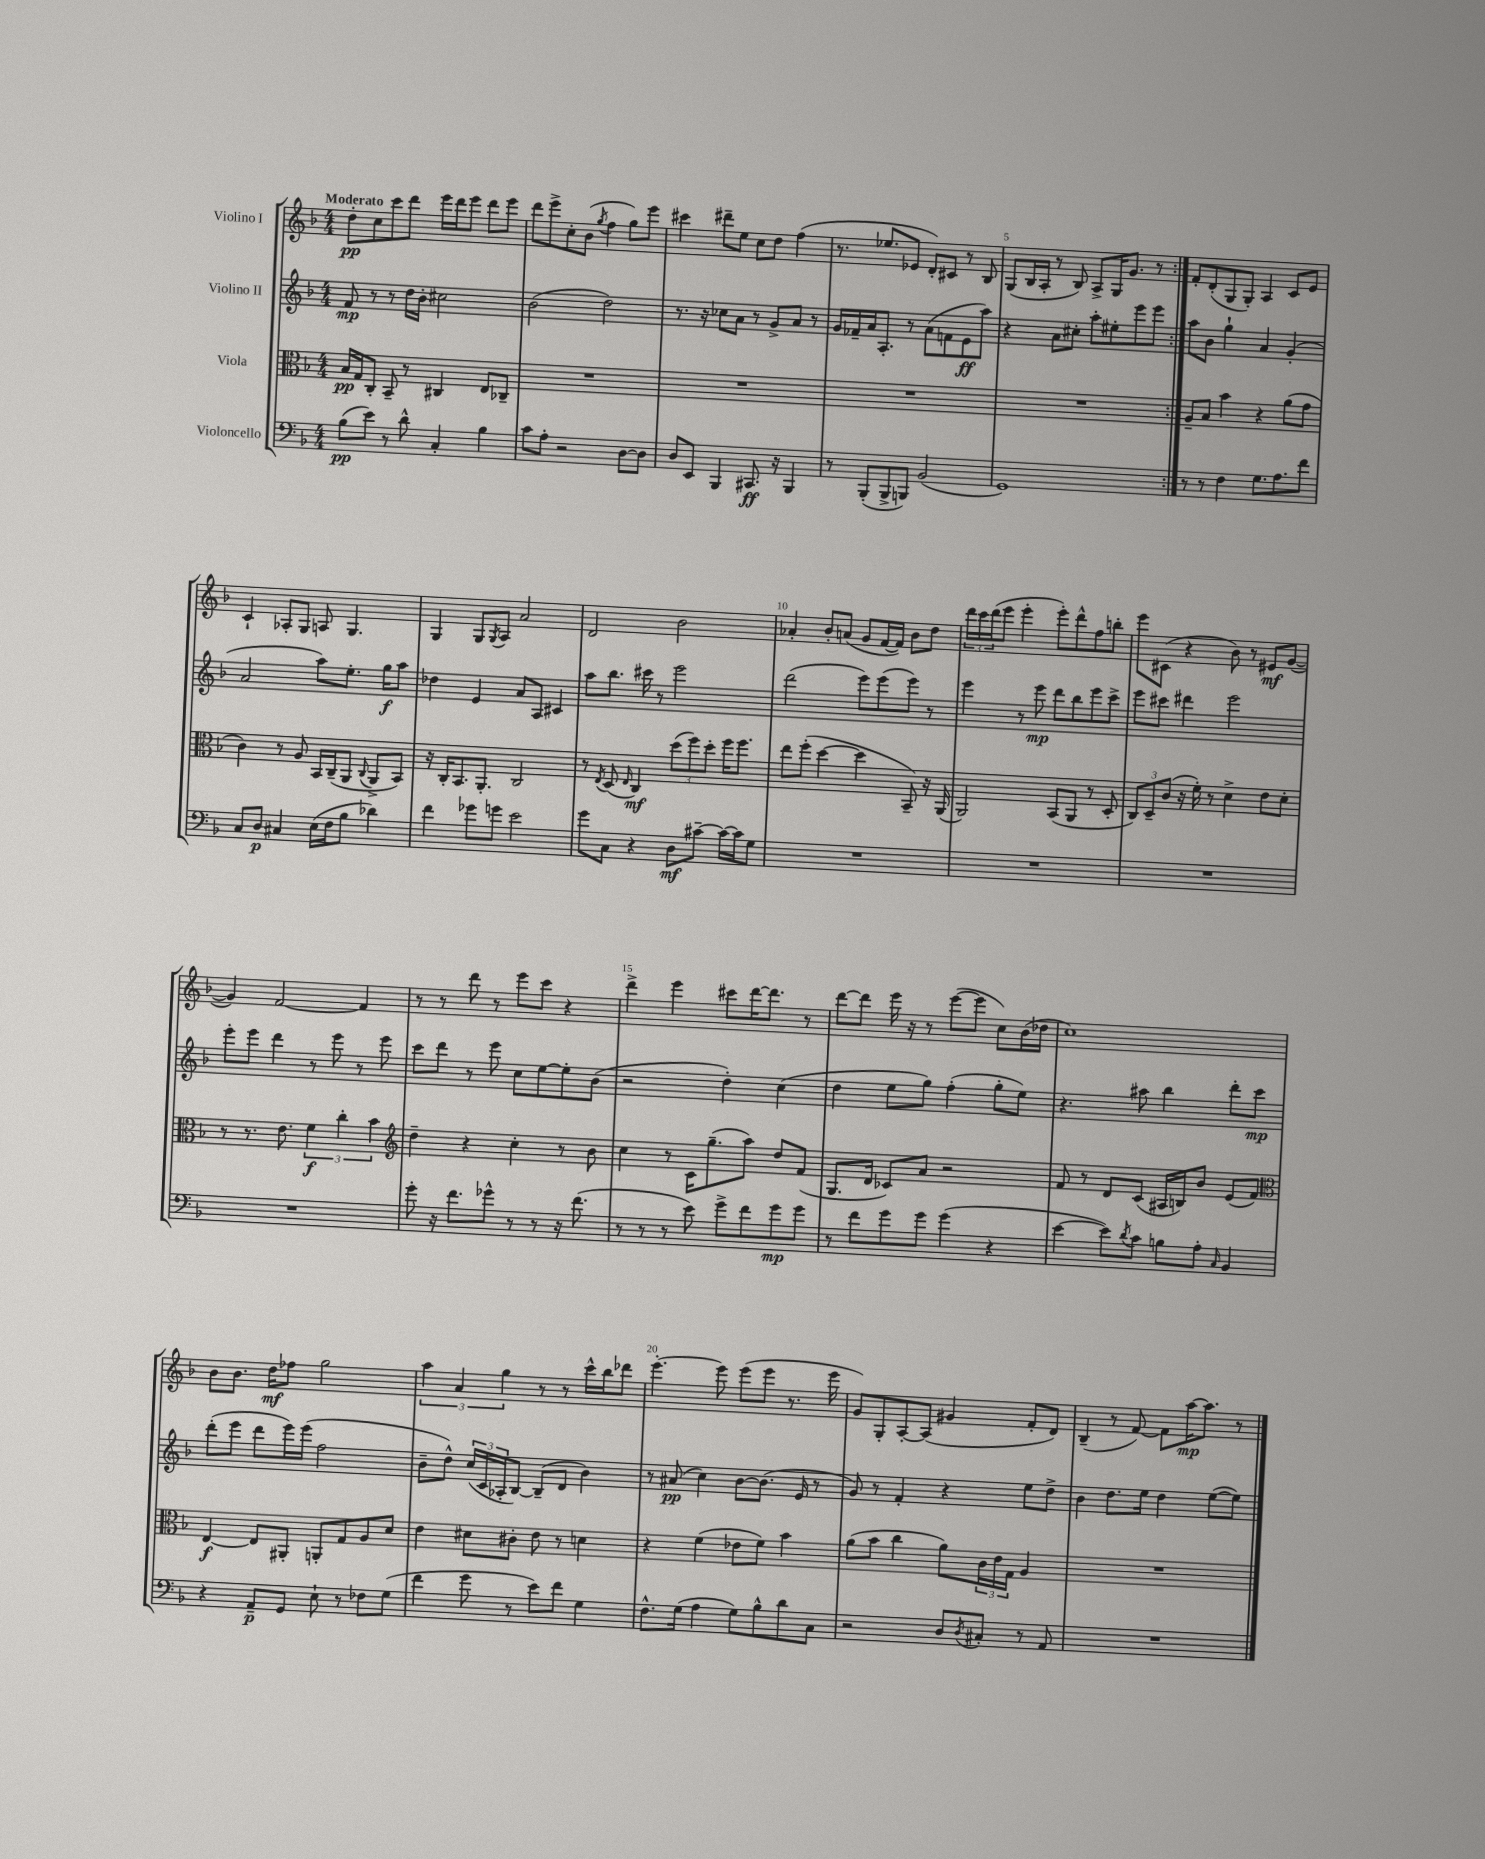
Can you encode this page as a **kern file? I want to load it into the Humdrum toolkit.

**kern	**dynam	**kern	**dynam	**kern	**dynam	**kern	**dynam
*part4	*part4	*part3	*part3	*part2	*part2	*part1	*part1
*staff4	*staff4	*staff3	*staff3	*staff2	*staff2	*staff1	*staff1
*I"Violoncello	*	*I"Viola	*	*I"Violino II	*	*I"Violino I	*
*clefF4	*	*clefC3	*	*clefG2	*	*clefG2	*
*k[b-]	*	*k[b-]	*	*k[b-]	*	*k[b-]	*
*M4/4	*	*M4/4	*	*M4/4	*	*M4/4	*
=1	=1	=1	=1	=1	=1	=1	=1
!	!	!	!	!	!	!LO:TX:a:B:t=Moderato	!
(8B-\L	pp	16B-/LL	pp	8f/	mp	8dd'\L	pp
.	.	16G/J	.	.	.	.	.
8e\J)	.	8C'/J	.	8r	.	8cc\	.
8r	.	8BB-~/	.	8r	.	8ccc\	.
8d^^\	.	8r	.	16dd\LL	.	8ddd\J	.
.	.	.	.	16b-'\JJ	.	.	.
4C'/	.	4C#X/	.	2cc#X\	.	16eee\LL	.
.	.	.	.	.	.	16ddd\J	.
.	.	.	.	.	.	8eee\J	.
4B-\	.	8E/L	.	.	.	8ddd\L	.
.	.	8C-X~/J	.	.	.	8eee\J	.
=2	=2	=2	=2	=2	=2	=2	=2
8c\L	.	1r	.	(2b-\	.	8ddd\L	.
8A'\J	.	.	.	.	.	8eee^\	.
2r	.	.	.	.	.	8cc'\	.
.	.	.	.	.	.	(8b-\J	.
.	.	.	.	.	.	8qgg/	.
.	.	.	.	2dd\)	.	4ff\	.
[8D\L	.	.	.	.	.	8gg\L)	.
8D\J]	.	.	.	.	.	8eee\J	.
=3	=3	=3	=3	=3	=3	=3	=3
8D/L	.	1r	.	8.r	.	4ccc#X\	.
8EE/J	.	.	.	.	.	.	.
.	.	.	.	16r	.	.	.
4BBB-/	.	.	.	8cc-X\L	.	8ddd#X~\L	.
.	.	.	.	8a\J	.	8ee\J	.
8.CC#X/	ff	.	.	8r	.	8cc\L	.
.	.	.	.	8g^/L	.	8dd\J	.
16r	.	.	.	.	.	.	.
4BBB-/	.	.	.	8a/J	.	(4ff\	.
.	.	.	.	8r	.	.	.
=4	=4	=4	=4	=4	=4	=4	=4
8r	.	1r	.	16g/LL	.	8.r	.
.	.	.	.	16f-X~/	.	.	.
(8BBB-'/L	.	.	.	16a/J	.	.	.
.	.	.	.	8.A'/J	.	8.ee-X/L	.
8BBB-^/	.	.	.	.	.	.	.
8BBBn/J)	.	.	.	8r	.	8e-X/J	.
(2BB-/	.	.	.	(8a\L	.	8d'/L)	.
.	.	.	.	8fn\	.	8c#X/J	.
.	.	.	.	8e\	ff	8r	.
.	.	.	.	8aa\J)	.	8B-/	.
=5	=5	=5	=5	=5	=5	=5	=5
1GG)	.	1r	.	4r	.	(8G/L	.
.	.	.	.	.	.	16B-/L	.
.	.	.	.	.	.	16A'/JJ	.
.	.	.	.	8a\L	.	8r	.
.	.	.	.	8cc#X'\J	.	8B-/)	.
.	.	.	.	8aa'\L	.	8A^/L	.
.	.	.	.	8ee#X'\	.	16G/K	.
.	.	.	.	.	.	8.g/J	.
.	.	.	.	8eee\	.	.	.
.	.	.	.	8eee\J	.	8r	.
=6:|!	=6:|!	=6:|!	=6:|!	=6:|!	=6:|!	=6:|!	=6:|!
8r	.	8A~/L	.	8aa\L	.	8f'/L	.
8r	.	8B-/J	.	8b-\J	.	(8d'/	.
4F\	.	4b-\	.	4gg`\	.	8G/	.
.	.	.	.	.	.	8G'/J)	.
8.G\L	.	4r	.	4a/	.	4A/	.
8.A\	.	.	.	.	.	.	.
.	.	(8a\L	.	(4g'/	.	8c/L	.
8f\J	.	8g\J	.	.	.	8e/J	.
!!LO:LB:g=z
=7	=7	=7	=7	=7	=7	=7	=7
8C/L	.	4c\)	.	2a/	.	4c`/	.
8D/J	p	.	.	.	.	.	.
4C#X/	.	8r	.	.	.	8A-X'/L	.
.	.	8A/	.	.	.	8G/J	.
(16E\LL	.	16BB-/LL	.	8aa\L)	.	8An/	.
16F\J	.	(16C~/J	.	.	.	.	.
8B-\J	.	8AA/J	.	8.ee'\J	.	4.G/	.
.	.	8qqC/	.	.	.	.	.
4d-X\)	.	8AA^/L	.	.	.	.	.
.	.	.	.	16gg\KL	f	.	.
.	.	8BB-/J)	.	8aa\J	.	.	.
=8	=8	=8	=8	=8	=8	=8	=8
4f\	.	16r	.	4dd-X\	.	4G/	.
.	.	16C'/KL	.	.	.	.	.
.	.	8.BB-/	.	.	.	.	.
8g-X\L	.	.	.	4e/	.	8G/L	.
.	.	8.AA'/J	.	.	.	.	.
.	.	.	.	.	.	8qG/	.
8gn\J	.	.	.	.	.	8A/J	.
2e\	.	2C/	.	8a/L	.	2a/	.
.	.	.	.	8A/J	.	.	.
.	.	.	.	4c#X/	.	.	.
=9	=9	=9	=9	=9	=9	=9	=9
8g\L	.	8r	.	8aa\L	.	2d/	.
.	.	8qE/	.	.	.	.	.
8C\J	.	(8D/	.	8.bb-\J	.	.	.
.	.	16qqE/	.	.	.	.	.
4r	.	4C/)	mf	.	.	.	.
.	.	.	.	16ccc#X\	.	.	.
.	.	.	.	8r	.	.	.
8D\L	mf	(12dd\L	.	2eee\	.	2b-\	.
.	.	12ff\)	.	.	.	.	.
[8c#X~\J	.	.	.	.	.	.	.
.	.	12dd'\J	.	.	.	.	.
16c#\LL_	.	16ff\KL	.	.	.	.	.
16c#\J]	.	8.ff\J	.	.	.	.	.
8G\J	.	.	.	.	.	.	.
=10	=10	=10	=10	=10	=10	=10	=10
1r	.	8ee\L	.	(2ddd\	.	4a-X'/	.
.	.	(8ff'\J	.	.	.	.	.
.	.	[4dd\	.	.	.	8b-'/L	.
.	.	.	.	.	.	(8an/J	.
.	.	4dd\]	.	8eee\L)	.	8g/L	.
.	.	.	.	(8eee\	.	[16f/L	.
.	.	.	.	.	.	16f/JJ])	.
.	.	8BB-~/)	.	8eee\J)	.	8b-\L	.
.	.	16r	.	8r	.	8dd\J	.
.	.	(16AA/	.	.	.	.	.
=11	=11	=11	=11	=11	=11	=11	=11
1r	.	2AA/)	.	4eee\	.	24ddd\LL	.
.	.	.	.	.	.	24ccc\	.
.	.	.	.	.	.	(24ddd\J	.
.	.	.	.	.	.	8eee\J	.
.	.	.	.	8r	.	4eee'\	.
.	.	.	.	8eee\	mp	.	.
.	.	(8BB-/L	.	8ddd\L	.	8eee'\L)	.
.	.	8AA/J	.	8bb-\	.	8ddd^^\	.
.	.	8r	.	8eee\	.	8ff\	.
.	.	8D'/	.	8ccc^\J	.	8bbn'\J	.
=12	=12	=12	=12	=12	=12	=12	=12
1r	.	12C/L)	.	8eee\L	.	8eee\L	.
.	.	12D~/	.	.	.	.	.
.	.	.	.	8ccc#X\J	.	(8c#X\J	.
.	.	(12c/J	.	.	.	.	.
.	.	16r	.	4ddd#X\	.	4r	.
.	.	16f'\)	.	.	.	.	.
.	.	8r	.	.	.	.	.
.	.	4d^\	.	2eee\	.	8b-\)	.
.	.	.	.	.	.	8r	.
.	.	8e\L	.	.	.	8e#X/L	mf
.	.	8d'\J	.	.	.	([8g/J	.
!!LO:LB:g=z
=13	=13	=13	=13	=13	=13	=13	=13
1r	.	8r	.	8eee'\L	.	4g/])	.
.	.	8.r	.	8eee\J	.	.	.
.	.	.	.	4ddd\	.	[2f/	.
.	.	8.e\	.	.	.	.	.
.	.	6f\	f	8r	.	.	.
.	.	.	.	8eee\	.	.	.
.	.	6cc'\	.	.	.	.	.
.	.	.	.	8r	.	4f/]	.
.	.	6b-\	.	.	.	.	.
.	.	.	.	8eee\	.	.	.
=14	=14	=14	=14	=14	=14	=14	=14
*	*	*clefG2	*	*	*	*	*
8g'\	.	4dd~\	.	8ccc\L	.	8r	.
16r	.	.	.	8ddd\J	.	8r	.
8.f\L	.	.	.	.	.	.	.
.	.	4r	.	8r	.	8ddd\	.
8g-X^^\J	.	.	.	8eee\	.	8r	.
8r	.	4cc'\	.	8cc\L	.	8eee\L	.
8r	.	.	.	[8ee\	.	8ccc\J	.
16r	.	8r	.	8ee'\]	.	4r	.
(8.f\	.	.	.	.	.	.	.
.	.	8b-\	.	(8b-\J	.	.	.
=15	=15	=15	=15	=15	=15	=15	=15
8r	.	4cc\	.	2r	.	4ddd^\	.
8r	.	.	.	.	.	.	.
8r	.	8r	.	.	.	4eee\	.
8e\)	.	16c\KL	.	.	.	.	.
.	.	(8.gg~\	.	.	.	.	.
8g^\L	.	.	.	4dd'\)	.	8ccc#X\L	.
8f\	.	8aa\J)	.	.	.	[16ddd\K	.
.	.	.	.	.	.	8.ddd\J]	.
8g\	mp	8dd/L	.	(4cc\	.	.	.
8g\J	.	(8f/J	.	.	.	8r	.
=16	=16	=16	=16	=16	=16	=16	=16
8r	.	8.G/L	.	4dd\	.	[8ddd\L	.
8f\L	.	.	.	.	.	8ddd\J]	.
.	.	16d/Jk	.	.	.	.	.
8g\	.	8c-X/L)	.	8ee\L	.	16eee\	.
.	.	.	.	.	.	16r	.
8g\J	.	8a/J	.	8gg\J)	.	8r	.
(4g\	.	2r	.	(4ff'\	.	([8eee\L	.
.	.	.	.	.	.	8eee\J]	.
4r	.	.	.	8gg'\L	.	8cc\L)	.
.	.	.	.	8ee\J)	.	(16b-\L	.
.	.	.	.	.	.	16dd-X\JJ	.
=17	=17	=17	=17	=17	=17	=17	=17
[4e\	.	8f/	.	4.r	.	1cc)	.
.	.	8r	.	.	.	.	.
8e\L])	.	8d/L	.	.	.	.	.
8qd/	.	.	.	.	.	.	.
8c\J	.	(8c/J	.	8aa#X\	.	.	.
8Bn\L	.	16A#X/LL	.	4bb-\	.	.	.
.	.	16Bn/J)	.	.	.	.	.
8A'\J	.	8b-/J	.	.	.	.	.
16qqC/	.	.	.	.	.	.	.
4BB-/	.	(8e/L	.	8ddd'\L	.	.	.
.	.	8f/J)	.	8ccc\J	mp	.	.
!!LO:LB:g=z
=18	=18	=18	=18	=18	=18	=18	=18
*	*	*clefC3	*	*	*	*	*
4r	.	[4E/	f	(8ddd'\L	.	8b-\L	.
.	.	.	.	8eee\J	.	8.b-\J	.
8AA~/L	p	8E/L]	.	8ddd\L	.	.	.
.	.	.	.	.	.	16dd\KL	mf
8GG/J	.	8AA#X'/J	.	16eee\L)	.	8ff-X\J	.
.	.	.	.	(16eee\JJ	.	.	.
8E`\	.	8AAn'/L	.	2ff\	.	2gg\	.
8r	.	8G/	.	.	.	.	.
8F-X\L	.	8A/	.	.	.	.	.
(8G\J	.	8d/J	.	.	.	.	.
=19	=19	=19	=19	=19	=19	=19	=19
4f\	.	4e\	.	8b-~\L	.	6aa\	.
.	.	.	.	8dd^^\J)	.	.	.
.	.	.	.	.	.	6a/	.
8g\	.	8d#X\L	.	(24cc/LL	.	.	.
.	.	.	.	24c/	.	.	.
.	.	.	.	24A-X'/J	.	6gg\	.
8r	.	8c#X'\J	.	[8B-/J)	.	.	.
8e\L)	.	8e\	.	(8B-~/L]	.	8r	.
8f\J	.	8r	.	8d/J	.	8r	.
4G\	.	4dn\	.	4b-\)	.	16ccc^^\LL	.
.	.	.	.	.	.	16bb-\J	.
.	.	.	.	.	.	8ddd-X\J	.
=20	=20	=20	=20	=20	=20	=20	=20
8.F^^\L	.	4r	.	8r	.	[4.eee'\	.
.	.	.	.	(8a#X/	pp	.	.
(16G\Jk	.	.	.	.	.	.	.
4A\	.	(4f\	.	4cc\)	.	.	.
.	.	.	.	.	.	8eee\]	.
8G\L)	.	8e-X\L	.	[8b-\L	.	(8eee\L	.
8B-^^\	.	8f\J)	.	(8.b-\J]	.	8eee\J	.
8d\	.	4b-\	.	.	.	8.r	.
.	.	.	.	16e/	.	.	.
8C\J	.	.	.	8r	.	.	.
.	.	.	.	.	.	16eee\	.
=21	=21	=21	=21	=21	=21	=21	=21
2r	.	(8a\L	.	8g/)	.	8g/L)	.
.	.	8b-\J	.	8r	.	8G'/	.
.	.	4cc\	.	4f'/	.	[8A'/	.
.	.	.	.	.	.	(8A/J]	.
8D/L	.	8a\L)	.	4r	.	4g#X/	.
8qD/	.	.	.	.	.	.	.
8C#X'/J	.	24c\L	.	.	.	.	.
.	.	24e\	.	.	.	.	.
.	.	24G\JJ	.	.	.	.	.
8r	.	4A/	.	8ee\L	.	8f'/L	.
8AA/	.	.	.	8dd^\J	.	8d/J)	.
=22	=22	=22	=22	=22	=22	=22	=22
1r	.	1r	.	4b-\	.	(4B-~/	.
.	.	.	.	8.dd\L	.	8r	.
.	.	.	.	.	.	[8f/)	.
.	.	.	.	16ee\Jk	.	.	.
.	.	.	.	4dd\	.	8f\L]	.
.	.	.	.	.	.	[16aa\K	mp
.	.	.	.	.	.	8.aa\J]	.
.	.	.	.	([8ee\L	.	.	.
.	.	.	.	8ee\J])	.	8r	.
==	==	==	==	==	==	==	==
*-	*-	*-	*-	*-	*-	*-	*-
